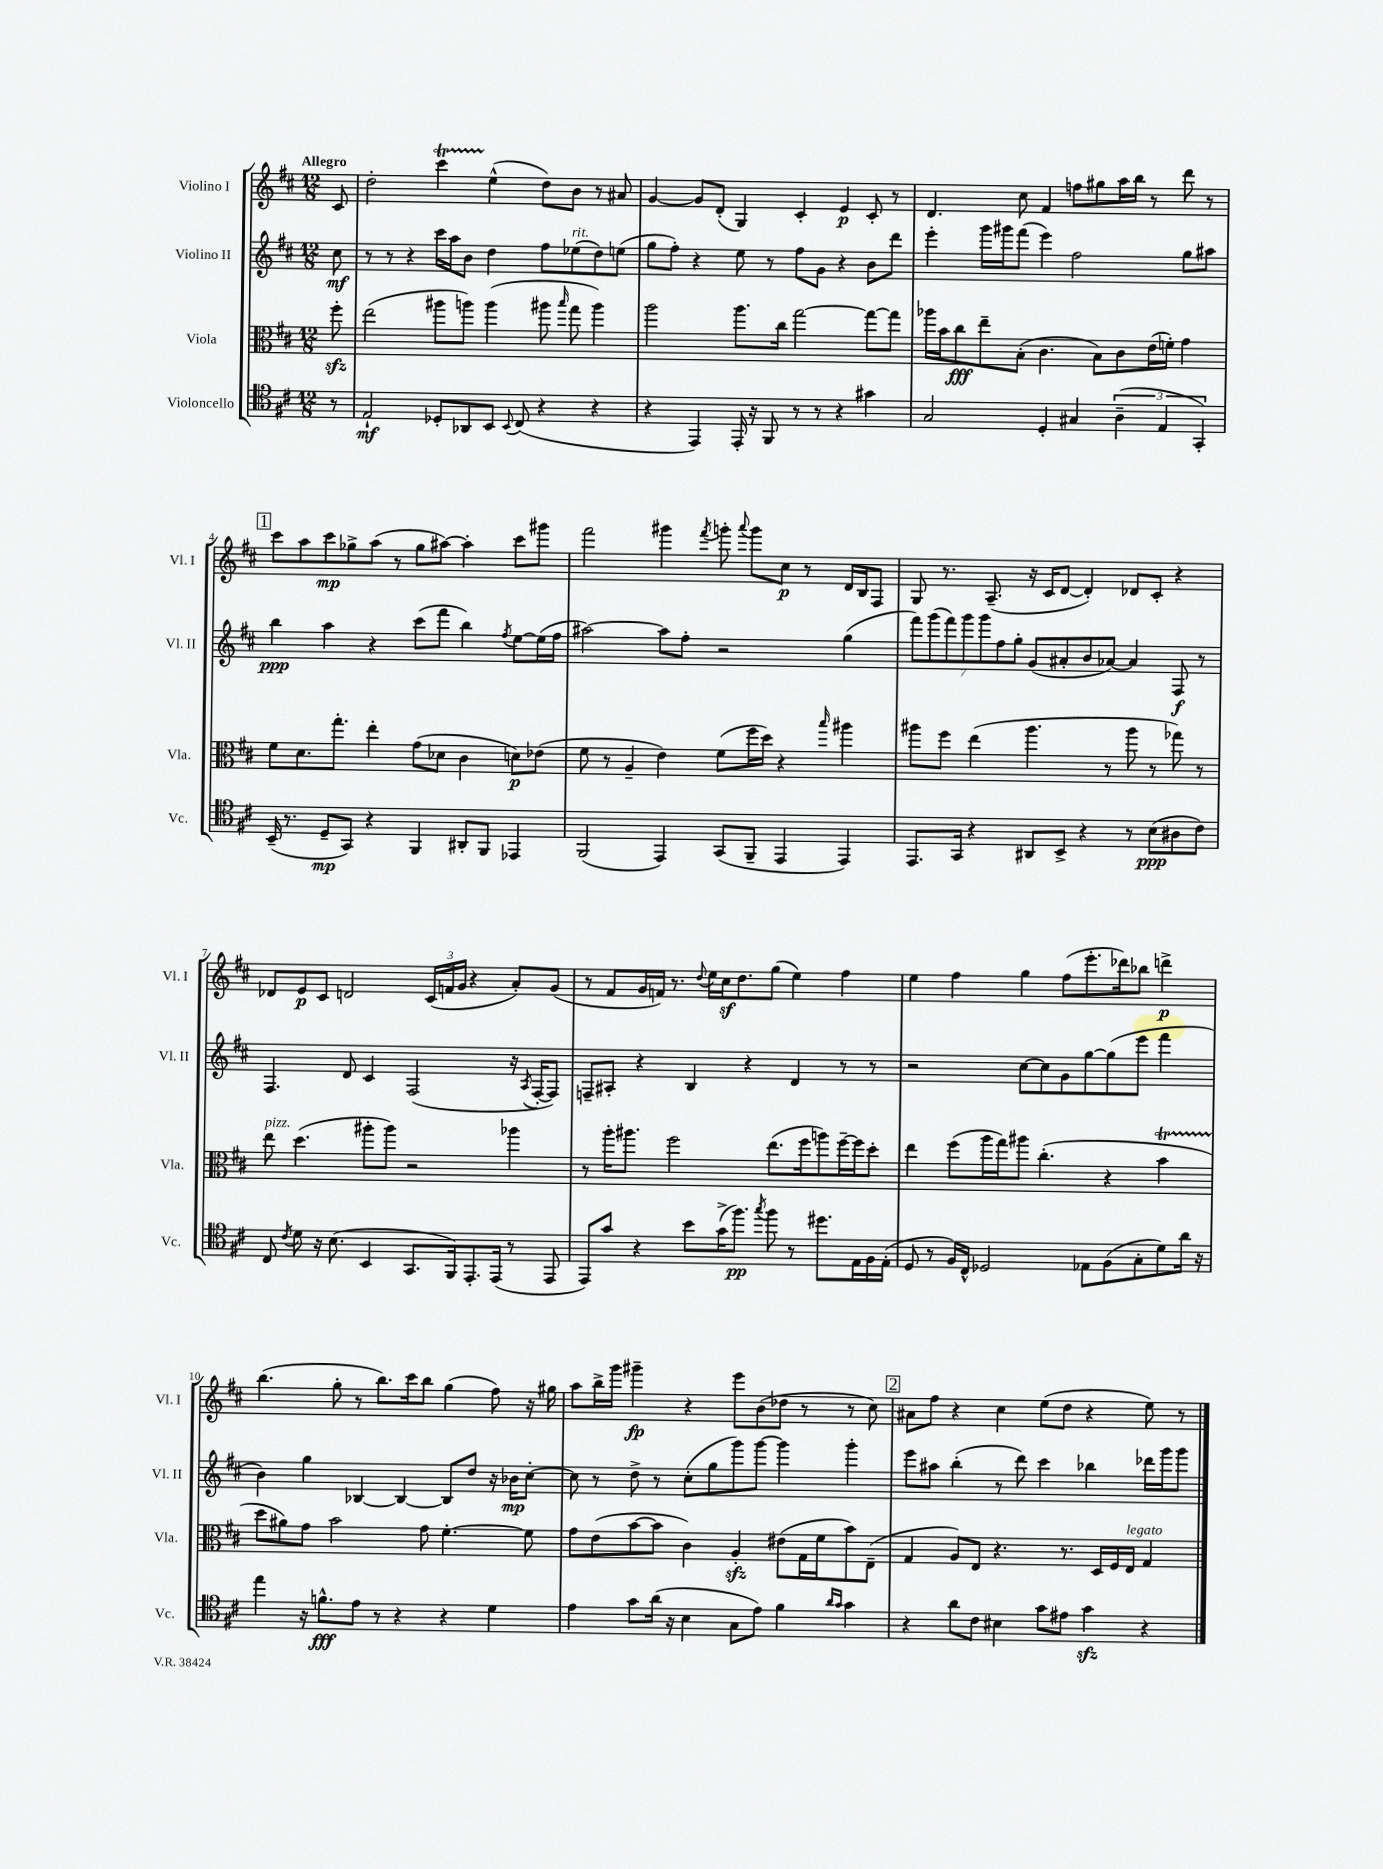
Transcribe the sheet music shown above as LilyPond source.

<<
\new StaffGroup <<
\new Staff = "s0" \with { instrumentName = "Violino I" shortInstrumentName = "Vl. I" } {
    \clef treble \key d \major \numericTimeSignature \time 12/8 \partial 8 \tempo "Allegro"
    \autoBeamOff cis'8 |
    d''2-. cis'''4\startTrillSpan e''4-^\stopTrillSpan( d''8[) b'8] r8 ais'8 |
    g'4~ g'8[ d'8]-.( g4) cis'4-. e'4\p cis'8-. r8 |
    d'4. cis''8 fis'4 f''8[ gis''8 a''16 b''16] r8 d'''8 r8 |
    \mark \markup { \box "1" } cis'''8[ a''8 cis'''8\mp ges''8-> a''8]( r8 ges''8[ ais''8]~) ais''4-. cis'''8[ gis'''8] |
    fis'''2 gis'''4 \acciaccatura { fis'''8 } g'''8-. \appoggiatura { a'''8 } g'''8[ cis''8]\p r8 d'16[ b16 fis8] |
    g8 r8. a8.--( r16 cis'16[ d'8]~ d'4-.) des'8[ cis'8]-. r4 |
    des'8[ e'8\p cis'8] d'2 \tuplet 3/2 { cis'16[( f'16 g'16] } r4 a'8[-.) g'8]( |
    r8 fis'8[ g'16 f'16]) r8. \appoggiatura { d''8 } e''16[ cis''16\sf d''8. g''8]( e''4) fis''4 |
    e''4 fis''4 g''4 fis''8[( e'''8.-. des'''16) bes''8] d'''4->\p |
    b''4.( g''8-. r8 b''8.[) cis'''16 b''8] g''4( fis''8) r16 gis''16 |
    a''8[ b''16-> g'''16] gis'''4--\fp r4 e'''8[ b'8( des''8] r8 r8 cis''8) |
    \mark \markup { \box "2" } ais'8[ fis''8] r4 cis''4 e''8[( d''8] r4 e''8) r8 \bar "|." |
}
\new Staff = "s1" \with { instrumentName = "Violino II" shortInstrumentName = "Vl. II" } {
    \clef treble \key d \major \numericTimeSignature \time 12/8 \partial 8
    \autoBeamOff cis''8\mf |
    r8 r8 r4 cis'''16[ a''16 b'8] d''4 fis''8[ ees''8^\markup { \italic "rit." }( d''8) e''8]( |
    g''8[ fis''8]-.) r4 e''8 r8 fis''8[ g'8] r4 b'8[ d'''8] |
    e'''4-. g'''16[ gis'''16 fis'''8]( e'''4) fis''2 g''8[ ais''8] |
    \mark \markup { \box "1" } b''4\ppp a''4 r4 cis'''8[( fis'''8] b''4) \acciaccatura { fis''8 } e''8[~ e''16( fis''16] |
    ais''2~) ais''8[ fis''8]-. r2 g''4( |
    \tuplet 7/4 { fis'''8[) g'''8( fis'''8) g'''8 g'''8 fis''8 g''8]-. } g'8[( ais'8-. b'8 aes'8]~) aes'4 fis8\f r8 |
    fis4. d'8 cis'4 fis2( r16 \acciaccatura { a8 } fis16[~-. fis8]) |
    f8[-- ais8]-. r4 b4 r4 d'4 r8 r8 |
    r2 cis''8[~ cis''8 g'8 g''8~ g''8( e'''8] fis'''4 |
    b'4) g''4 bes4~ bes4~ bes8[ d''8] r16 bes'16[\mp cis''8]~-. |
    cis''8 r8 d''8-> r8 cis''8[-.( g''8 g'''8) g'''8]~ g'''4 g'''4-. |
    \mark \markup { \box "2" } e'''8[ ais''8] b''4-.( r8 d'''8) cis'''4 bes''4 des'''16[ g'''16 g'''8] \bar "|." |
}
\new Staff = "s2" \with { instrumentName = "Viola" shortInstrumentName = "Vla." } {
    \clef alto \key d \major \numericTimeSignature \time 12/8 \partial 8
    \autoBeamOff fis''8-.\sfz |
    e''2( ais''8[ a''8]) a''4( ais''8 \grace { b''16 } g''8 ais''4) |
    a''2 a''8.[ cis''16] g''2~ g''8[~ g''8] |
    aes''16[ b'16 cis''8\fff e''8-- b8]-.( cis'4. b8[) cis'8 e'16( f'16]-.) g'4 |
    \mark \markup { \box "1" } fis'8[ d'8. g''8.]-. e''4-. g'8[( des'8] cis'4 d'8[\p) ees'8]( |
    fis'8 r8 a4-- e'4) fis'8[( fis''16 d''16]) r4 \grace { b''16 } ais''4 |
    ais''8[ fis''8] e''4( ais''4. r8 ais''8 r8 ges''8) r8 |
    e''8^\markup { \italic "pizz." } d''4.( ais''8[-. ais''8]) r2 aes''4 |
    r8 a''16[-. ais''8.] fis''2 e''8.[( fis''16 a''8) fis''16~-- fis''16 d''8]-. |
    e''4 fis''8[( a''16 g''16) ais''8] cis''4.-.( r4 b'4\startTrillSpan |
    d''8[\stopTrillSpan ais'8) g'8] b'2 g'8 fis'4.~-. fis'8 |
    g'8[ e'8( b'8~ b'8] cis'4) a4-.\sfz eis'8[( g16 fis'16 b'8) e8]--( |
    \mark \markup { \box "2" } g4 a8[) e8] r4. r8. d16[ fis16 e16]^\markup { \italic "legato" } g4 \bar "|." |
}
\new Staff = "s3" \with { instrumentName = "Violoncello" shortInstrumentName = "Vc." } {
    \clef tenor \key d \major \numericTimeSignature \time 12/8 \partial 8
    \autoBeamOff r8 |
    e2-!\mf des8[-. aes,8 b,8] \appoggiatura { b,8 } cis8( r4 r4 |
    r4 e,4) e,16-. r16 fis,8 r8 r8 r4 gis'4 |
    g2 d4-. gis4 \tuplet 3/2 { a4--( e4 g,4-.) } |
    \mark \markup { \box "1" } b,16--( r8. d8[--\mp g,8]) r4 fis,4 ais,8[-. fis,8] ees,4 |
    fis,2( e,4) g,8[( fis,8]-- e,4 e,4) |
    e,8.[ g,16] r4 ais,8[ b,8]-> r4 r8 b8[\ppp( ais8 cis'8]) |
    cis8 \acciaccatura { cis'8 } d'8 r16 b8.( b,4 g,8.[ fis,16) e,8.-. e,16]( r8 e,8 |
    e,8[) g'8] r4 b'8[ g'16->( fis''8.]\pp) \acciaccatura { g''8 } fis''8 r8 dis''8.[ e16 fis16 e16]-.( |
    d8 r8 fis16[) cis16]-^ des2 ees8[ fis8( g8-. d'8) a'16] r16 |
    e''4 r16 f'8.[-^\fff e'8] r8 r4 r4 d'4 |
    e'4 g'8[ a'16]( r16 b4 g8[ e'8]) fis'4 \grace { a'16[ g'16] } g'4 |
    \mark \markup { \box "2" } r4 a'8[ cis'8] bis4 g'8[ eis'8] g'4\sfz r4 \bar "|." |
}
>>
>>
